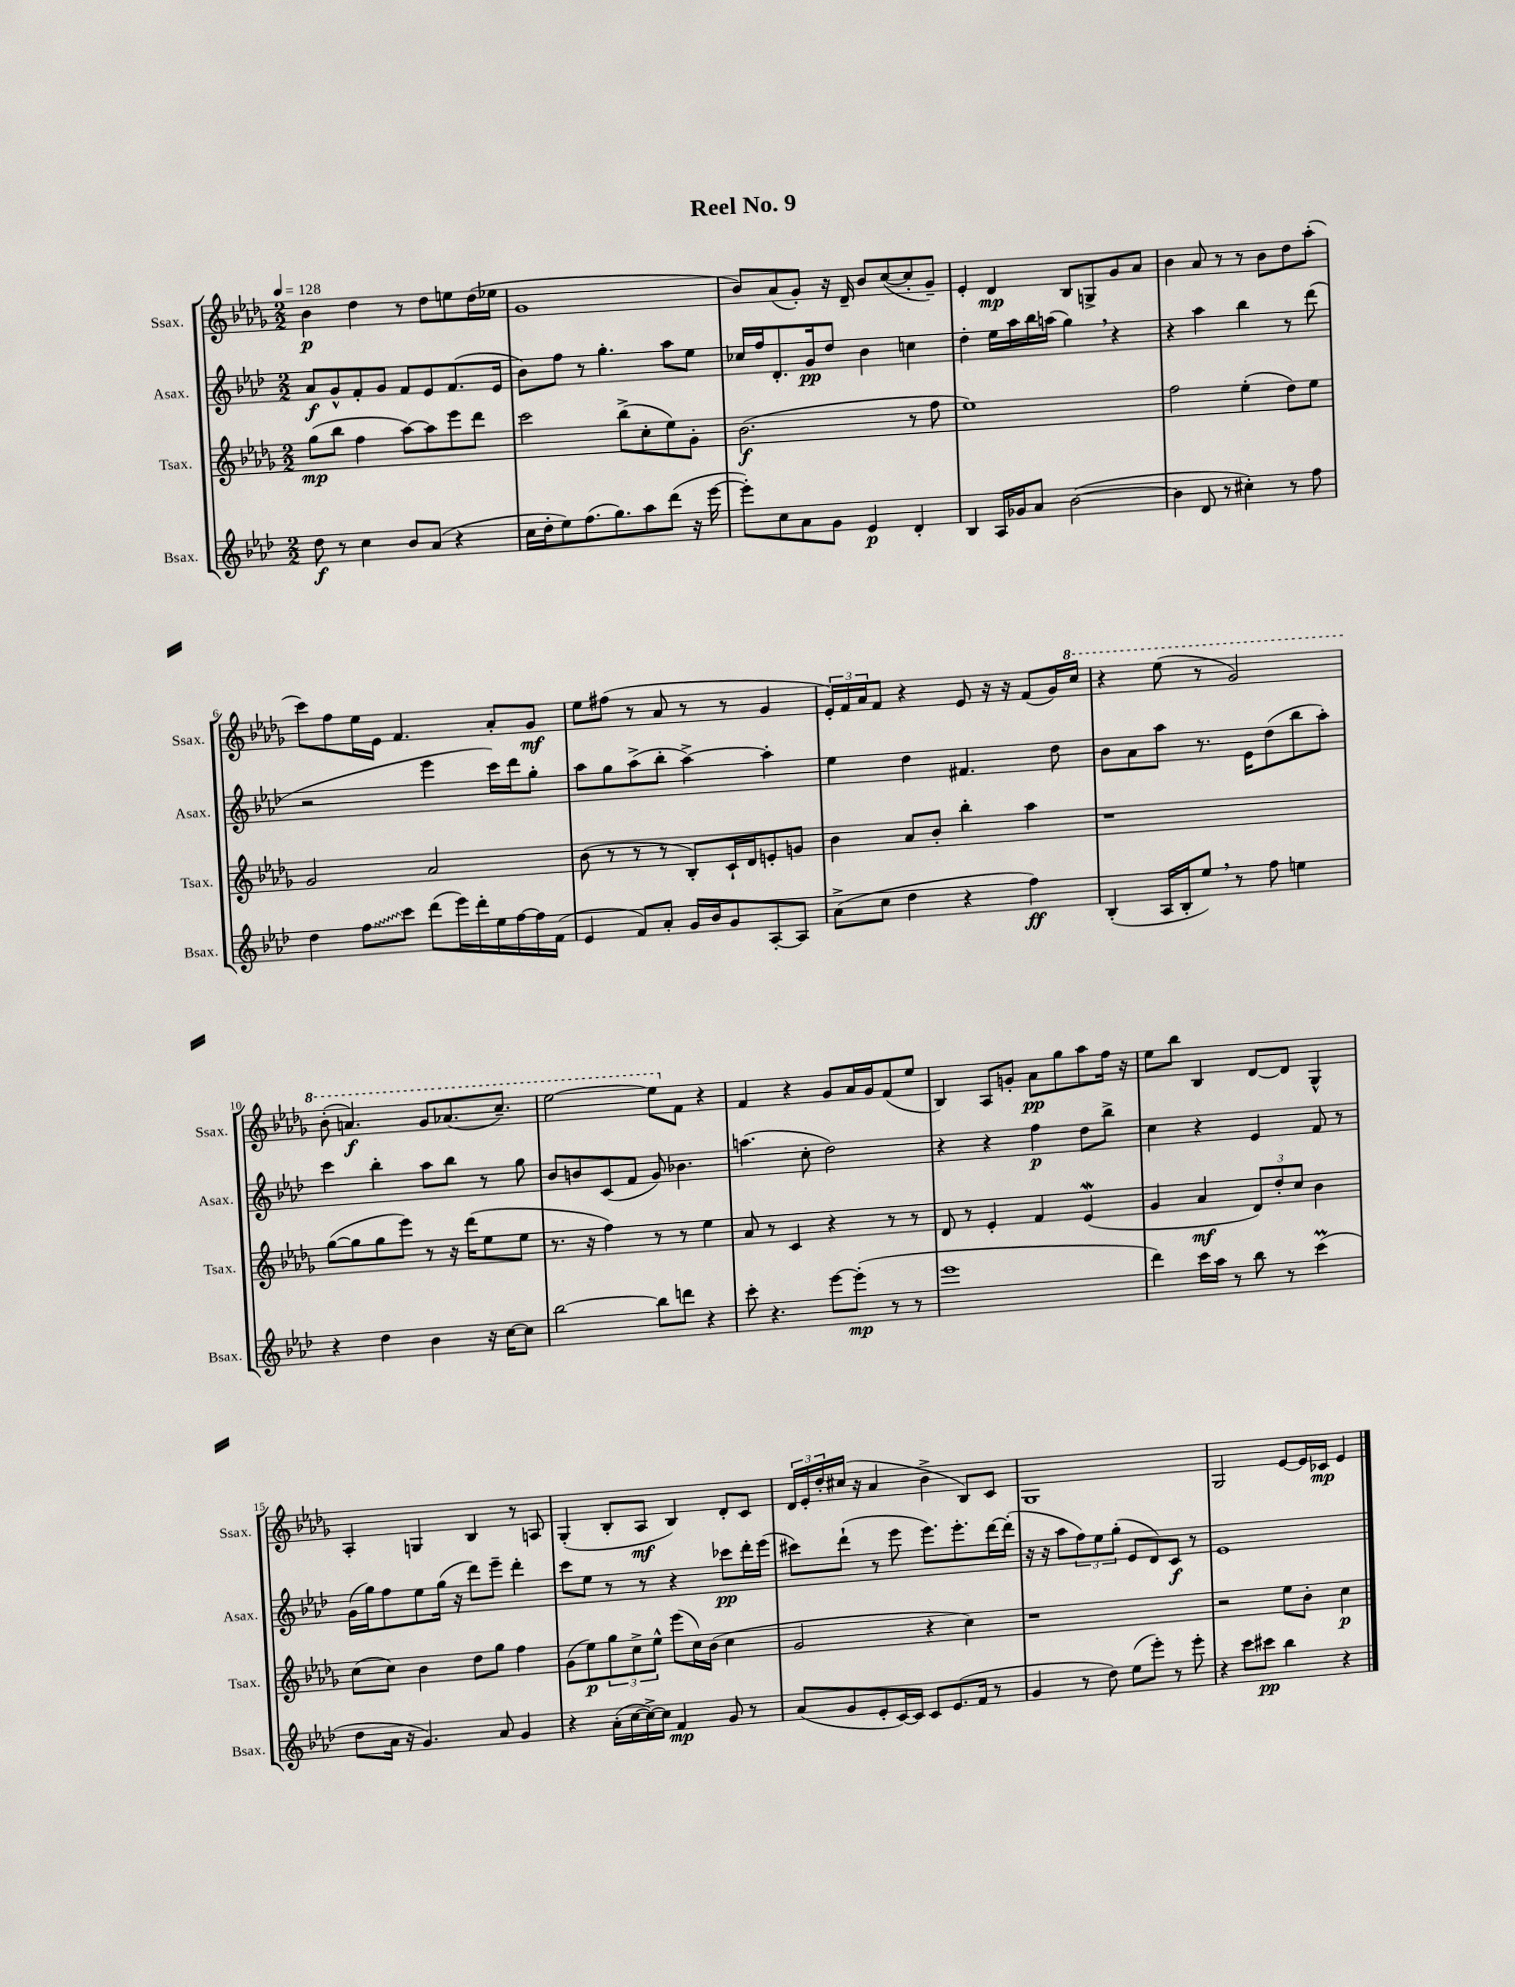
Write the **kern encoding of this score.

**kern	**kern	**kern	**kern
*staff4	*staff3	*staff2	*staff1
*clefG2	*clefG2	*clefG2	*clefG2
*k[b-e-a-d-]	*k[b-e-a-d-g-]	*k[b-e-a-d-]	*k[b-e-a-d-g-]
*M2/2	*M2/2	*M2/2	*M2/2
*MM128	*MM128	*MM128	*MM128
8dd-	(8gg-	8a-	4b-
8r	8bb-	8g^^	.
4cc	4ff	8f'	4dd-
.	.	8g	.
8b-	[8aa-)	8f	8r
(8a-	8aa-]	8e-	8dd-
4r	8eee-	(8.f	8ee
.	8ddd-	.	(16dd-
.	.	16e-	16ee-
=	=	=	=
16cc	2ccc	8b-)	1g-
16dd-'	.	.	.
8ee-)	.	8ff	.
(8.ff	.	8r	.
.	.	4.gg'	.
8.gg)	.	.	.
.	(8bb-^	.	.
8aa-	8cc'	.	.
(8ddd-	8ee-)	8aa-	.
16r	8g-'	8ee-	.
[16eee-	.	.	.
=	=	=	=
8eee-'])	(2.b-	16cc-	8b-)
.	.	16ff	.
8cc	.	8.d-'	(8a-
8a-	.	.	8g-')
.	.	16g	.
8g	.	8dd-	16r
.	.	.	16d-~
4e-	.	4b-	8b-
.	.	.	([8cc
4d-'	8r	4cc	8cc']
.	8ff	.	8g-~)
=	=	=	=
4B-	1ee-)	4dd-'	4e-'
16A-	.	16ee-	4d-
16g-	.	16aa-	.
8a-	.	16bb-	.
.	.	(16aa	.
([2b-	.	4gg)	8B-
.	.	.	8G^
.	.	4r	8g-
.	.	.	8a-
=	=	=	=
4b-]	2ff	4r	4b-
8d-	.	4aa-	8a-
8r	.	.	8r
4cc#')	(4ee-'	4bb-	8r
.	.	.	8b-
8r	8dd-)	8r	8dd-
8ff	8ee-	(8ddd-	(8aa-'
=	=	=	=
4dd-	2g-	2r	8ccc)
.	.	.	8ff
8ff	.	.	16ee-
.	.	.	16e-
8ccc	.	.	4.f
(8ddd-	2a-	4eee-	.
16eee-)	.	.	.
16ddd-'	.	.	.
16ee-	.	16ccc)	8a-'
[16ff	.	16ddd-	.
16ff]	.	8gg'	8g-
(16f	.	.	.
=	=	=	=
4e-	(8b-	8aa-	8ee-
.	8r	8gg	(8ff#
8f)	8r	(8aa-^	8r
8a-'	8r	8bb-'	8a-
16g	8B-')	[4aa-^)	8r
16b-	.	.	.
8g	16c`	.	8r
.	16d-	.	.
[8A-'	8e'	4aa-']	4g-
8A-]	8g	.	.
=	=	=	=
(8a-^	4b-	4ee-	24e-')
.	.	.	24f
.	.	.	24a-
8cc	.	.	8f
4dd-	8a-	4dd-	4r
.	8b-'	.	.
4r	4bb-'	4.f#	8e-
.	.	.	16r
.	.	.	16r
4ff)	4aa-	.	(8f
.	.	8dd-	16g-)
.	.	.	16ccc
=	=	=	=
(4B-'	1r	8b-	4r
.	.	8a-	.
16A-	.	8aa-	(8eee-
16B-'	.	.	.
8ee-)	.	8.r	8r
8r	.	.	2gg-)
.	.	16e-	.
8ff	.	(8dd-	.
4ee	.	8bb-	.
.	.	8aa-')	.
=	=	=	=
4r	([8gg-	4ccc	(8bb-'
.	8gg-]	.	4.aa)
4dd-	8gg-	4bb-'	.
.	8eee-)	.	.
4b-	8r	8aa-	8gg-
.	16r	8bb-	(8.aa-
.	(16ddd-	.	.
16r	8ee-	8r	.
[16cc	.	.	8.ccc~)
8cc]	8ee-	8gg	.
=	=	=	=
[2bb-	8.r	8b-	[2eee-
.	.	8b	.
.	16r	.	.
.	4ff)	(8c	.
.	.	8f	.
8bb-]	8r	8g)	8eee-]
8ddd	8r	4.b-	8f
4r	4ee-	.	4r
=	=	=	=
8ccc'	8a-	(4.aa	4f
4.r	8r	.	.
.	4c	.	4r
.	.	8cc'	.
[8eee-	4r	2dd-)	8g-
(8eee-']	.	.	16a-
.	.	.	16g-
8r	8r	.	(8f
8r	8r	.	8ee-
=	=	=	=
1eee-	8d-	4r	4B-)
.	8r	.	.
.	4e-'	4r	8A-
.	.	.	8g'
.	4f	4ff	8a-
.	.	.	8gg-
.	(4e-	8dd-	8aa-
.	.	8bb-^	16ff
.	.	.	16r
=	=	=	=
4ddd-)	4g-	4cc	8ee-
.	.	.	8bb-
16ccc	4a-	4r	4B-
16aa-	.	.	.
8r	.	.	.
8bb-	12d-)	4e-	[8d-
.	12dd-'	.	.
8r	.	.	8d-]
.	12cc	.	.
(4ccc	4b-	8f	4G-^^
.	.	8r	.
=	=	=	=
8dd-	(8cc	(16g	4A-'
.	.	16gg)	.
16a-	8cc)	8ff	.
16r	.	.	.
4.g)	4b-	8ee-	4G
.	.	(16gg	.
.	.	16r	.
.	8dd-	8ddd-)	4B-
8a-	8gg-	8eee-~	.
4g	4ff	4ddd-'	8r
.	.	.	8A
=	=	=	=
4r	(8g-	8ccc	(4G-'
.	8ee-)	8ee-	.
(16a-'	12gg-	8r	8B-'
[16cc	.	.	.
.	12cc^	.	.
16cc^_)	.	8r	8A-
.	12ee-^^	.	.
16cc]	.	.	.
4f	(8eee-	4r	4B-)
.	16cc)	.	.
.	(16b-	.	.
8g	4cc	8ccc-	8d-'
8r	.	16ddd-'	8c
.	.	(16eee-	.
=	=	=	=
(8a-	2g-	8ccc#)	24d-
.	.	.	24e-'
.	.	.	24dd-'
8g	.	(8ddd-`	(16cc#
.	.	.	16r
8e-'	.	8r	4a-
[16c)	.	8eee-	.
16c]	.	.	.
8c	4r	8.eee-)	4b-^
(8.e-	.	.	.
.	.	8.eee-'	.
.	4cc)	.	8B-)
16f	.	.	.
8r	.	[16ddd-	8c
.	.	(16ddd-']	.
=	=	=	=
4g	1r	16r	1G-
.	.	16r	.
.	.	8aa-	.
8r	.	12ff)	.
.	.	12ee-	.
8dd-)	.	.	.
.	.	(12gg'	.
(8ee-	.	8e-	.
8eee-')	.	8d-)	.
8r	.	8c	.
8eee-'	.	8r	.
=	=	=	=
4r	2r	1e-	2G-
8ccc	.	.	.
8ccc#	.	.	.
4bb-	8ee-	.	[8e-
.	8b-'	.	16e-]
.	.	.	16c-
4r	4cc	.	4e-
==	==	==	==
*-	*-	*-	*-
